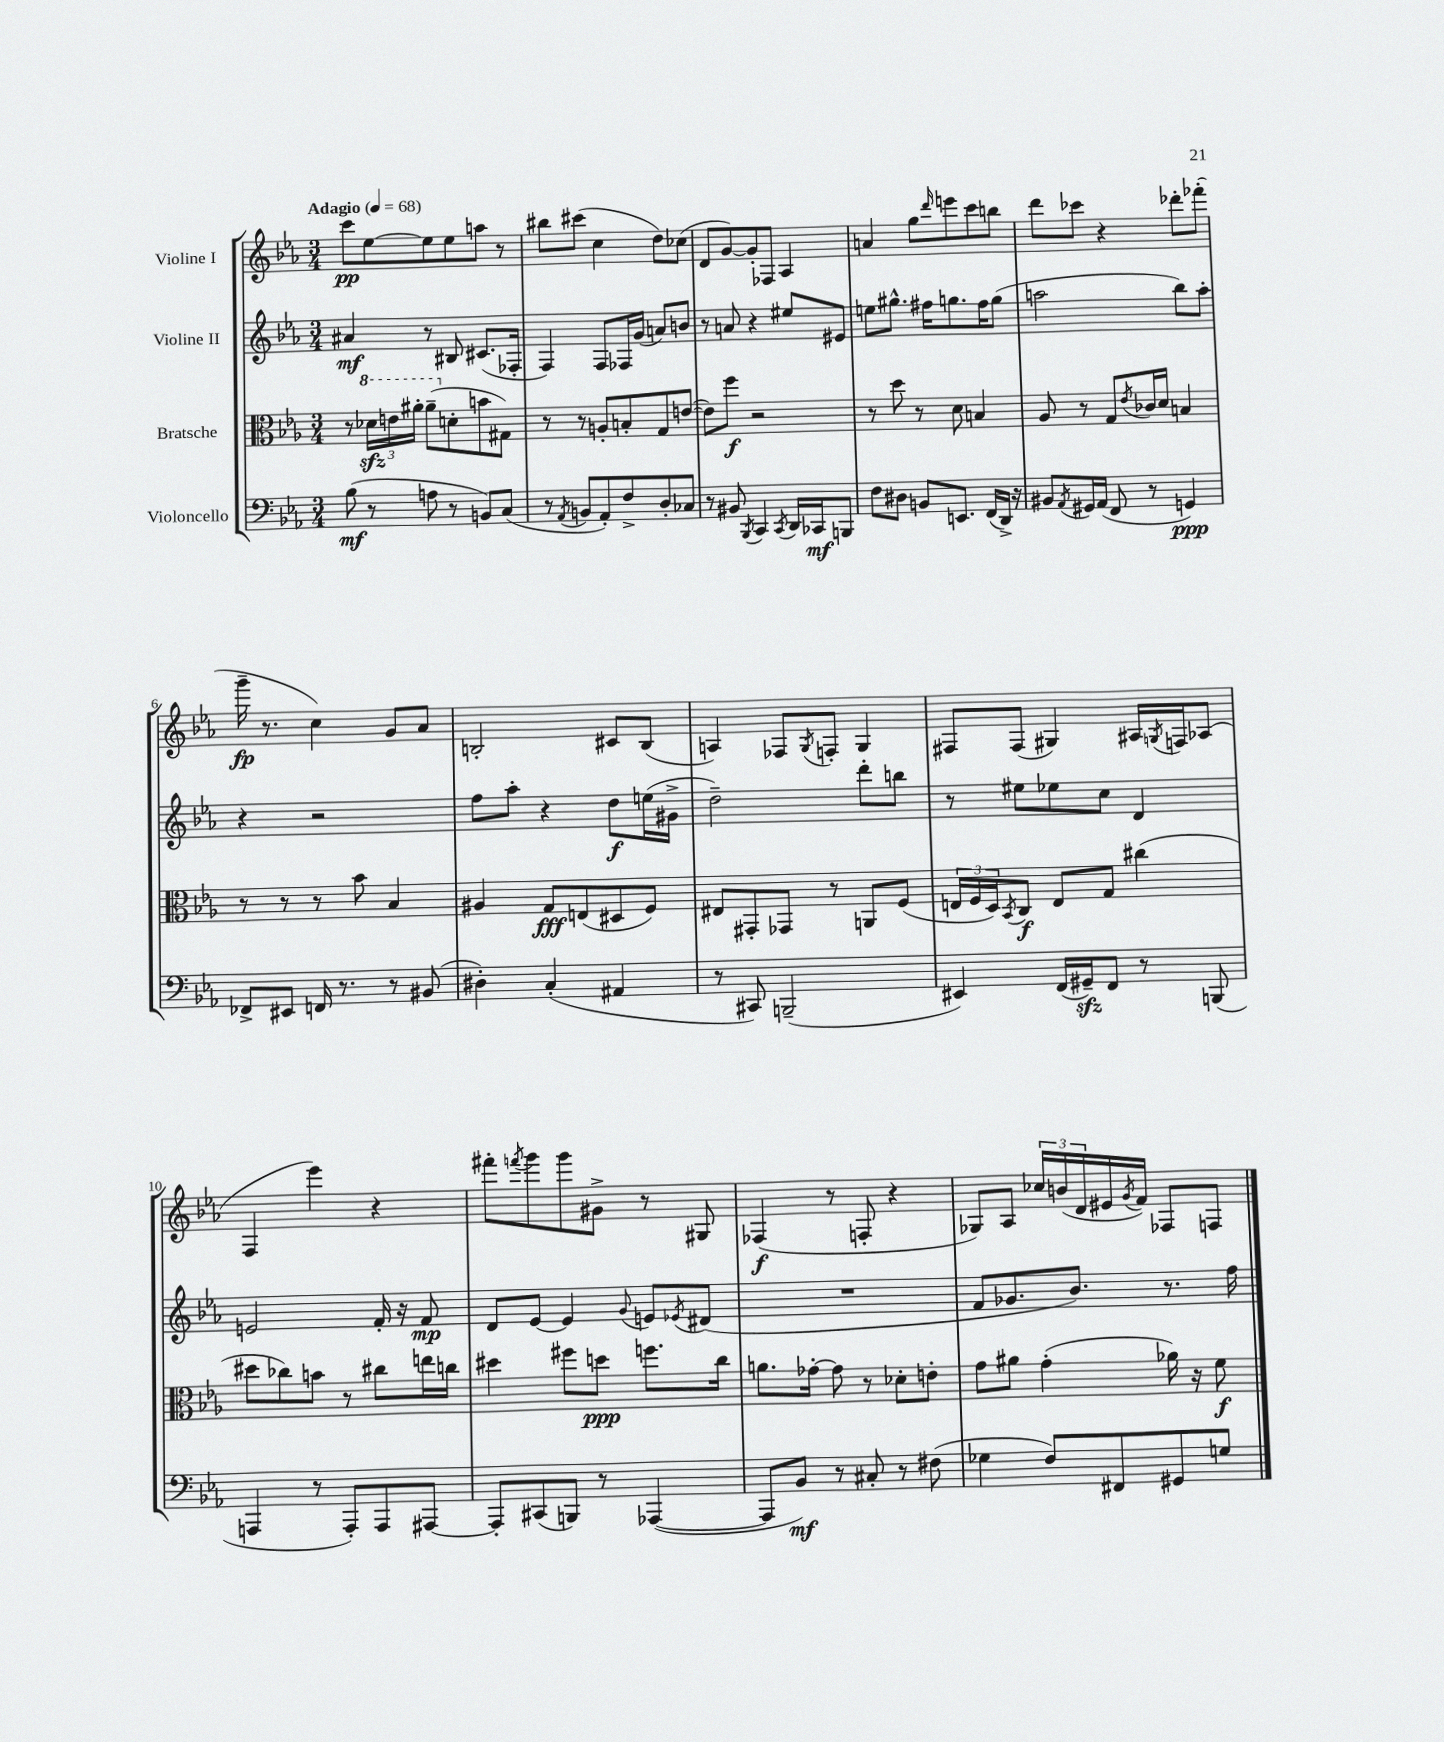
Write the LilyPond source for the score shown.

<<
\new StaffGroup <<
\new Staff = "s0" \with { instrumentName = "Violine I" } {
    \clef treble \key ees \major \numericTimeSignature \time 3/4 \tempo "Adagio" 4 = 68
    c'''8\pp ees''8~ ees''8 ees''8 a''8 r8 |
    bis''8 cis'''8( c''4 d''8) ces''8( |
    d'8 g'8~) g'8-. fes8 aes4 |
    a'4 g''8 \grace { d'''16 } e'''8 c'''8 b''8 |
    d'''8 ces'''8 r4 des'''8-. fes'''8-.( |
    g'''16--\fp r8. c''4) g'8 aes'8 |
    b2-. cis'8 b8( |
    a4) fes8 \acciaccatura { g8 } f8-. g4 |
    fis8 fis8( gis4) ais16 \acciaccatura { g8 } f16 aes8( |
    f4 ees'''4) r4 |
    fis'''8-. \acciaccatura { f'''8 } g'''8 g'''8 gis'8-> r8 gis8 |
    fes4\f( r8 f8-. r4 |
    ges8) aes8 \tuplet 3/2 { ces''16 b'16( d'16 } eis'16 \acciaccatura { g'8 } f'16) fes8 f8 \bar "|." |
}
\new Staff = "s1" \with { instrumentName = "Violine II" } {
    \clef treble \key ees \major \numericTimeSignature \time 3/4
    ais'4\mf r8 bis8 cis'8.( fes16-. |
    f4) f8 fes16 g'16( a'8) b'8 |
    r8 a'8 r4 eis''8 eis'8 |
    e''8 gis''8.-^ fis''16 g''8. fis''16 g''8( |
    a''2 bes''8) a''8-. |
    r4 r2 |
    f''8 aes''8-. r4 d''8\f e''16( gis'16-> |
    d''2--) d'''8-. b''8 |
    r8 eis''8 ees''8 c''8 d'4 |
    e'2 f'16-. r16 f'8\mp |
    d'8 ees'8~ ees'4 \appoggiatura { g'8 } e'8 \acciaccatura { ees'8 } dis'8( |
    R2. |
    f'8 ges'8. bes'8.) r8. f''16 \bar "|." |
}
\new Staff = "s2" \with { instrumentName = "Bratsche" } {
    \clef alto \key ees \major \numericTimeSignature \time 3/4
    r8 \tuplet 3/2 { \ottava #1 des''16\sfz e''16 ais''16-. } ais''8--( \ottava #0 d'!8-. b'8 gis8) |
    r8 r8 a8-. b8-. g8 e'8~( |
    e'8) f''8\f r2 |
    r8 d''8 r8 d'8 b4 |
    aes8 r8 g8 \acciaccatura { ees'8 } ces'16 d'16 b4 |
    r8 r8 r8 bes'8 bes4 |
    ais4 g8\fff e8( dis8 f8) |
    eis8 gis,8-. ges,8 r8 a,8 f8( |
    \tuplet 3/2 { e16 f16 d16) } \acciaccatura { bes,8 } c8\f e8 g8 cis''4( |
    dis''8 ces''8) b'8 r8 cis''8 e''16 c''16 |
    dis''4 fis''8 d''8\ppp f''8. c''16 |
    a'8. ges'16~-. ges'8 r8 des'8-. e'8-. |
    g'8 ais'8 g'4-.( aes'16) r16 f'8\f \bar "|." |
}
\new Staff = "s3" \with { instrumentName = "Violoncello" } {
    \clef bass \key ees \major \numericTimeSignature \time 3/4
    bes8\mf( r8 a8 r8 b,8) c8( |
    r8 \acciaccatura { aes,8 } b,8 aes,8-.) f8-> d8-. ces8 |
    r8 bis,8 \acciaccatura { bes,,8 } c,4 \acciaccatura { c,8 } d,16 ces,16\mf b,,8 |
    f8 dis8 b,8 e,8. f,16( d,16->) r16 |
    bis,8 \acciaccatura { aes,8 } gis,16 aes,16( f,8 r8 g,4\ppp) |
    fes,8-> eis,8 f,16 r8. r8 bis,8( |
    dis4-.) c4-.( ais,4 |
    r8 cis,8) b,,2--( |
    eis,4) f,16( gis,16--\sfz) f,8 r8 b,,8( |
    a,,4 r8 a,,8-.) a,,8 ais,,8~ |
    ais,,8-. cis,8( b,,8) r8 aes,,4~( |
    aes,,8 bes,8\mf) r8 cis8-. r8 fis8( |
    ges4 f8) fis,8 gis,8 g8 \bar "|." |
}
>>
>>
